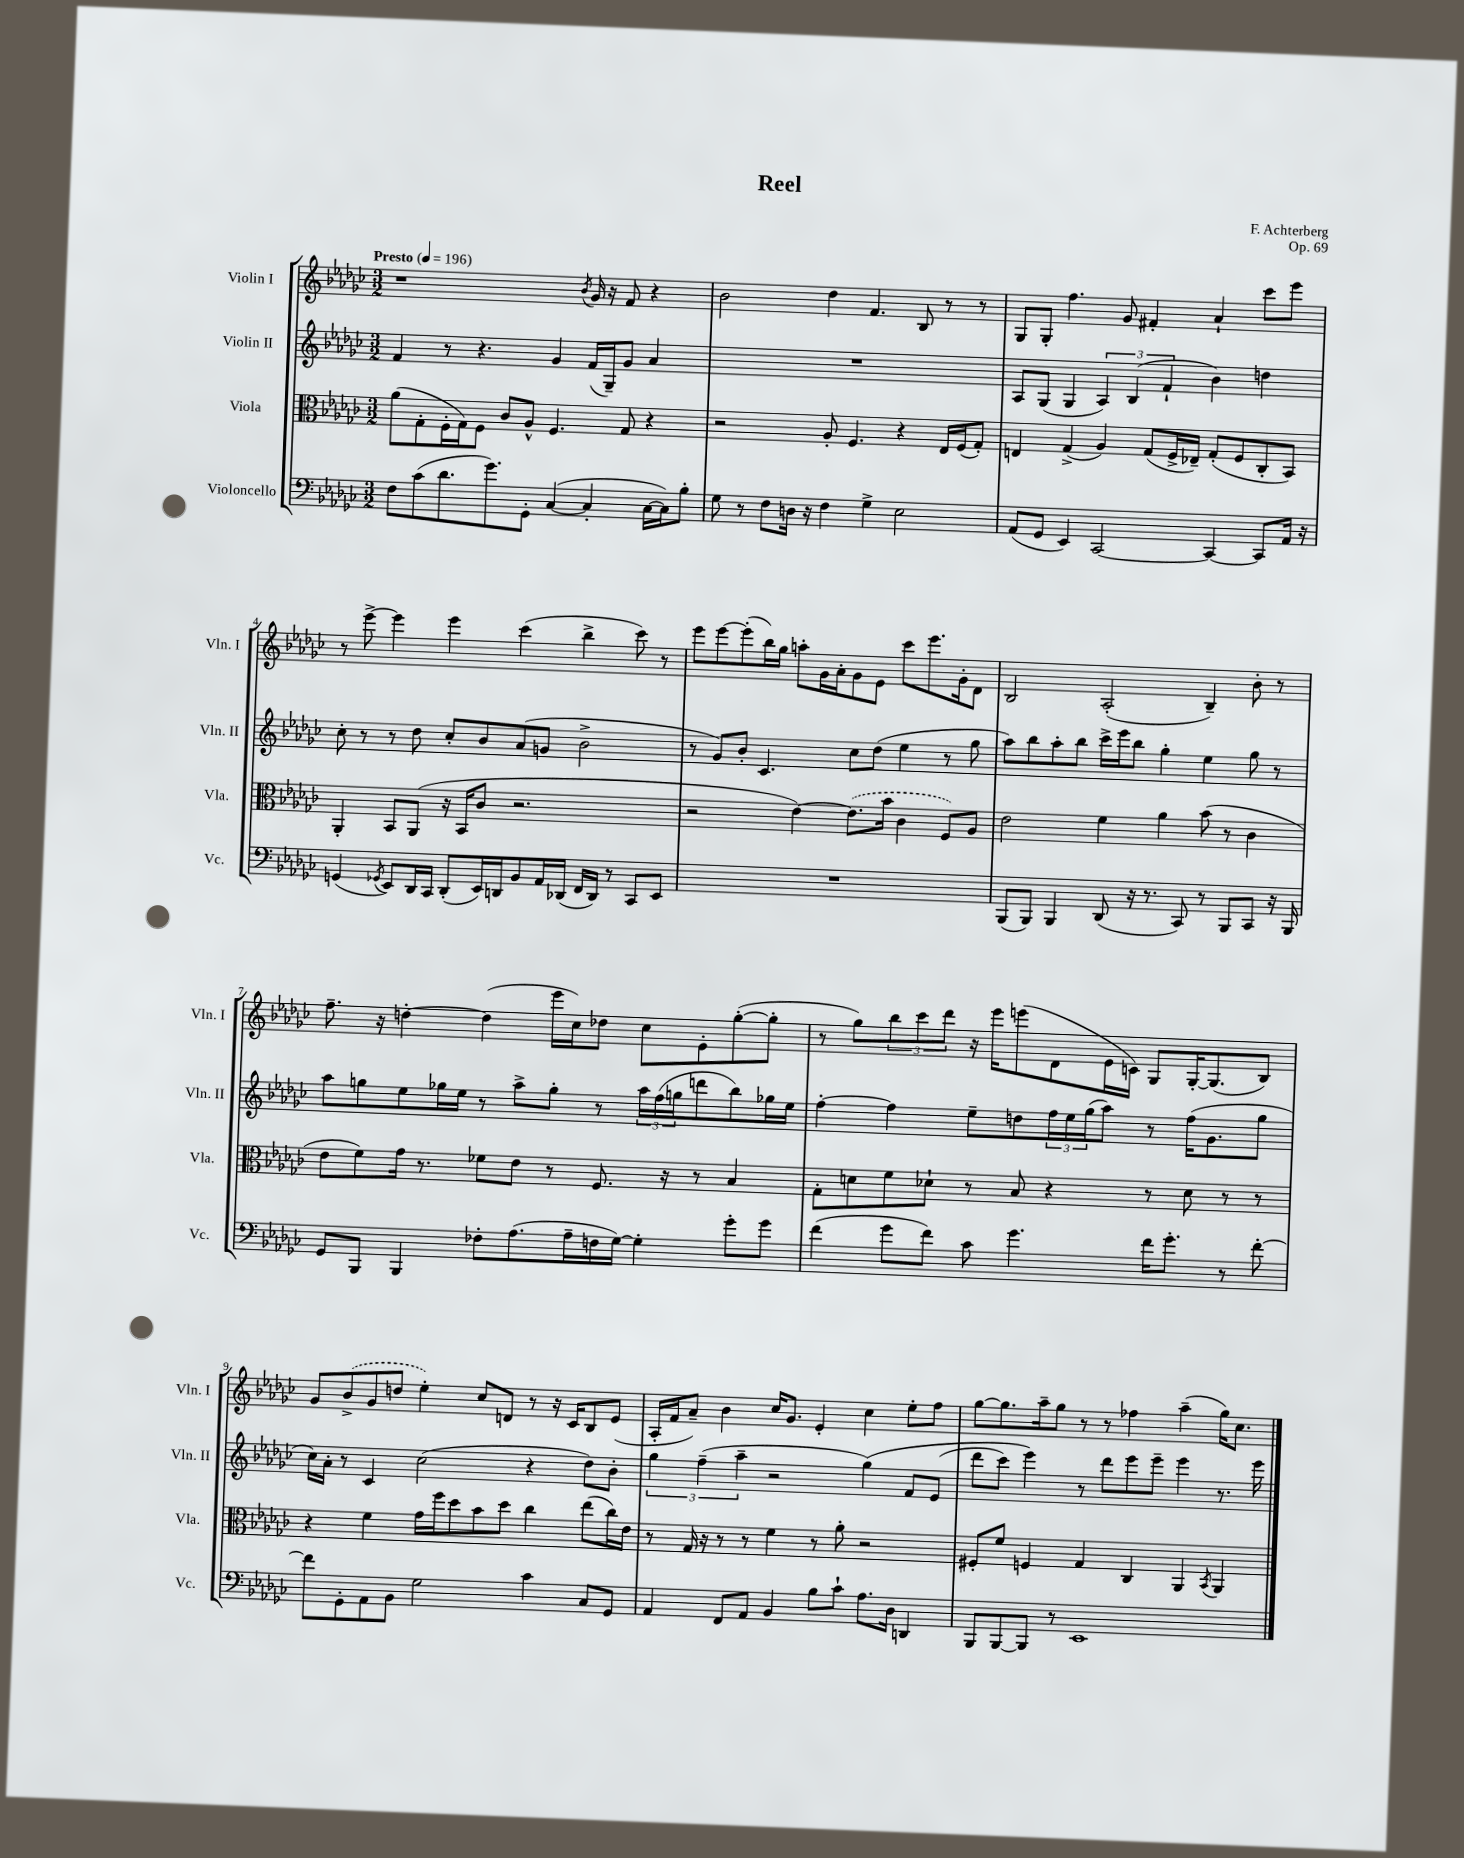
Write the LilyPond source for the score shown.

\header { title = "Reel" composer = "F. Achterberg" opus = "Op. 69" }
<<
\new StaffGroup <<
\new Staff = "s0" \with { instrumentName = "Violin I" shortInstrumentName = "Vln. I" } {
    \clef treble \key ges \major \numericTimeSignature \time 3/2 \tempo "Presto" 4 = 196
    r1 \acciaccatura { bes'8 } ges'16 r16 f'8 r4 |
    bes'2 des''4 f'4. bes8 r8 r8 |
    ges8 ges8-. f''4. ges'8 fis'4-. aes'4-! ces'''8 ees'''8 |
    r8 ees'''8~-> ees'''4 ees'''4 ces'''4( bes''4-> ces'''8) r8 |
    ees'''8 ees'''8~ ees'''8-.( bes''16) ges''16 a''8-. ges'16 aes'16-. ges'8 ees'8 ces'''8 ees'''8. ges'16-. des'8 |
    bes2 aes2-.( bes4--) bes'8-. r8 |
    f''8.-- r16 d''4~-. d''4( ees'''16 ces''16) des''8 ces''8 ees'8-. ges''8~-.( ges''8-. |
    r8 ges''8) \tuplet 3/2 { bes''8 ces'''8 des'''8 } r16 ees'''16 e'''8( des'8 ees'16 c'16) ges8 ges16~-. ges8.( bes8) |
    ges'8 \once \slurDashed bes'8->( ges'8 d''8 ees''4-.) ces''8 d'8 r8 r16 ces'16 bes8 ees'8( |
    aes16-. f'16 aes'8--) bes'4 ces''16 ges'8. ees'4-. ces''4 ees''8-. f''8 |
    ges''8~ ges''8. aes''16-- ges''8 r8 r8 fes''4 aes''4--( ges''16) ces''8. \bar "|." |
}
\new Staff = "s1" \with { instrumentName = "Violin II" shortInstrumentName = "Vln. II" } {
    \clef treble \key ges \major \numericTimeSignature \time 3/2
    f'4 r8 r4. ges'4 f'16( ges16--) ges'8 aes'4 |
    R1. |
    aes8 ges8( ges4 \tuplet 3/2 { aes4) bes4( f'4-! } bes'4) d''4 |
    ces''8-. r8 r8 des''8 ces''8-. bes'8 aes'8( g'8 bes'2-> |
    r8 ges'8) bes'8-. ces'4. ces''8 des''8( ees''4 r8 ges''8 |
    aes''8) bes''8 aes''8-. bes''8 ces'''16-> ees'''16 bes''8 ges''4-. ees''4 ges''8 r8 |
    aes''8 g''8 ees''8 ges''16 ees''16 r8 aes''8-> ges''8-. r8 \tuplet 3/2 { aes''16 f''16( g''16 } d'''8 bes''8) ges''16 ees''16 |
    f''4~-. f''4 ees''8-- d''8 \tuplet 3/2 { f''16 ees''16 ges''16( } aes''8) r8 f''16( ges'8. ges''8 |
    ces''16) aes'16-. r8 ces'4 ces''2( r4 des''8) bes'8-. |
    \tuplet 3/2 { ges''4 f''4--( aes''4-- } r2 ges''4)\( f'8 ees'8( |
    des'''8 ces'''8) ees'''4\) r8 des'''8 ees'''8 ees'''8-- ees'''4 r8. ees'''16 \bar "|." |
}
\new Staff = "s2" \with { instrumentName = "Viola" shortInstrumentName = "Vla." } {
    \clef alto \key ges \major \numericTimeSignature \time 3/2
    aes'8( ges8-. f16-. ges16) f8 ces'8 aes8-^ f4. ges8 r4 |
    r2 aes8-. f4. r4 ees16 f16( ges8-.) |
    e4 ges4->( aes4) ges8( f16-> ees16--) ges8-.( f8 ces8-. bes,8) |
    aes,4-. bes,8 aes,8( r16 bes,16 ces'8 r2. |
    r2 ees'4~) \once \slurDashed ees'8.( bes'16 ces'4 f8) aes8 |
    ees'2 f'4 aes'4 bes'8( r8 ces'4 |
    ees'8 f'8) ges'16 r8. fes'8 ees'8 r8 f8. r16 r8 bes4 |
    ges8-. d'8 f'8 des'8-! r8 bes8 r4 r8 des'8 r8 r8 |
    r4 f'4 ges'16 f''16 des''8 bes'8 des''8 ces''4 ees''8( ces''16) ees'16 |
    r8 ges16 r16 r8 r8 f'4 r8 aes'8-. r2 |
    fis8-. f'8 f4 ges4 ces4 aes,4 \acciaccatura { bes,8 } aes,4 \bar "|." |
}
\new Staff = "s3" \with { instrumentName = "Violoncello" shortInstrumentName = "Vc." } {
    \clef bass \key ges \major \numericTimeSignature \time 3/2
    f8 ces'8( des'8. ges'8.) ges,8-. ces4~( ces4-. ces16~ ces16) bes8-. |
    ges8 r8 f8 d16 r16 f4 ges4-> ees2 |
    aes,8( ges,8 ees,4) ces,2~ ces,4~ ces,8 aes,16 r16 |
    g,4( \acciaccatura { ges,8 } ees,8) des,16 ces,16 des,8-.( ees,16) d,16 bes,8 aes,16 des,16( f,16 des,16) r8 ces,8 ees,8 |
    R1. |
    bes,,8( bes,,8) bes,,4 des,8( r16 r8. ces,8) r8 bes,,8 ces,8 r16 bes,,16 |
    ges,8 bes,,8 bes,,4 fes8-. aes8.( aes16-- f16 ges16~) ges4-. ges'8-. ges'8 |
    f'4( ges'8 f'8) ces'8 ges'4. f'16 ges'8.-. r8 f'8~-. |
    f'8 ges,8-. aes,8 bes,8 ges2 ces'4 ces8 ges,8 |
    aes,4 f,8 aes,8 bes,4 bes8 ces'8-! aes8. des16 d,4 |
    bes,,8 bes,,8~ bes,,8 r8 ees,1 \bar "|." |
}
>>
>>
